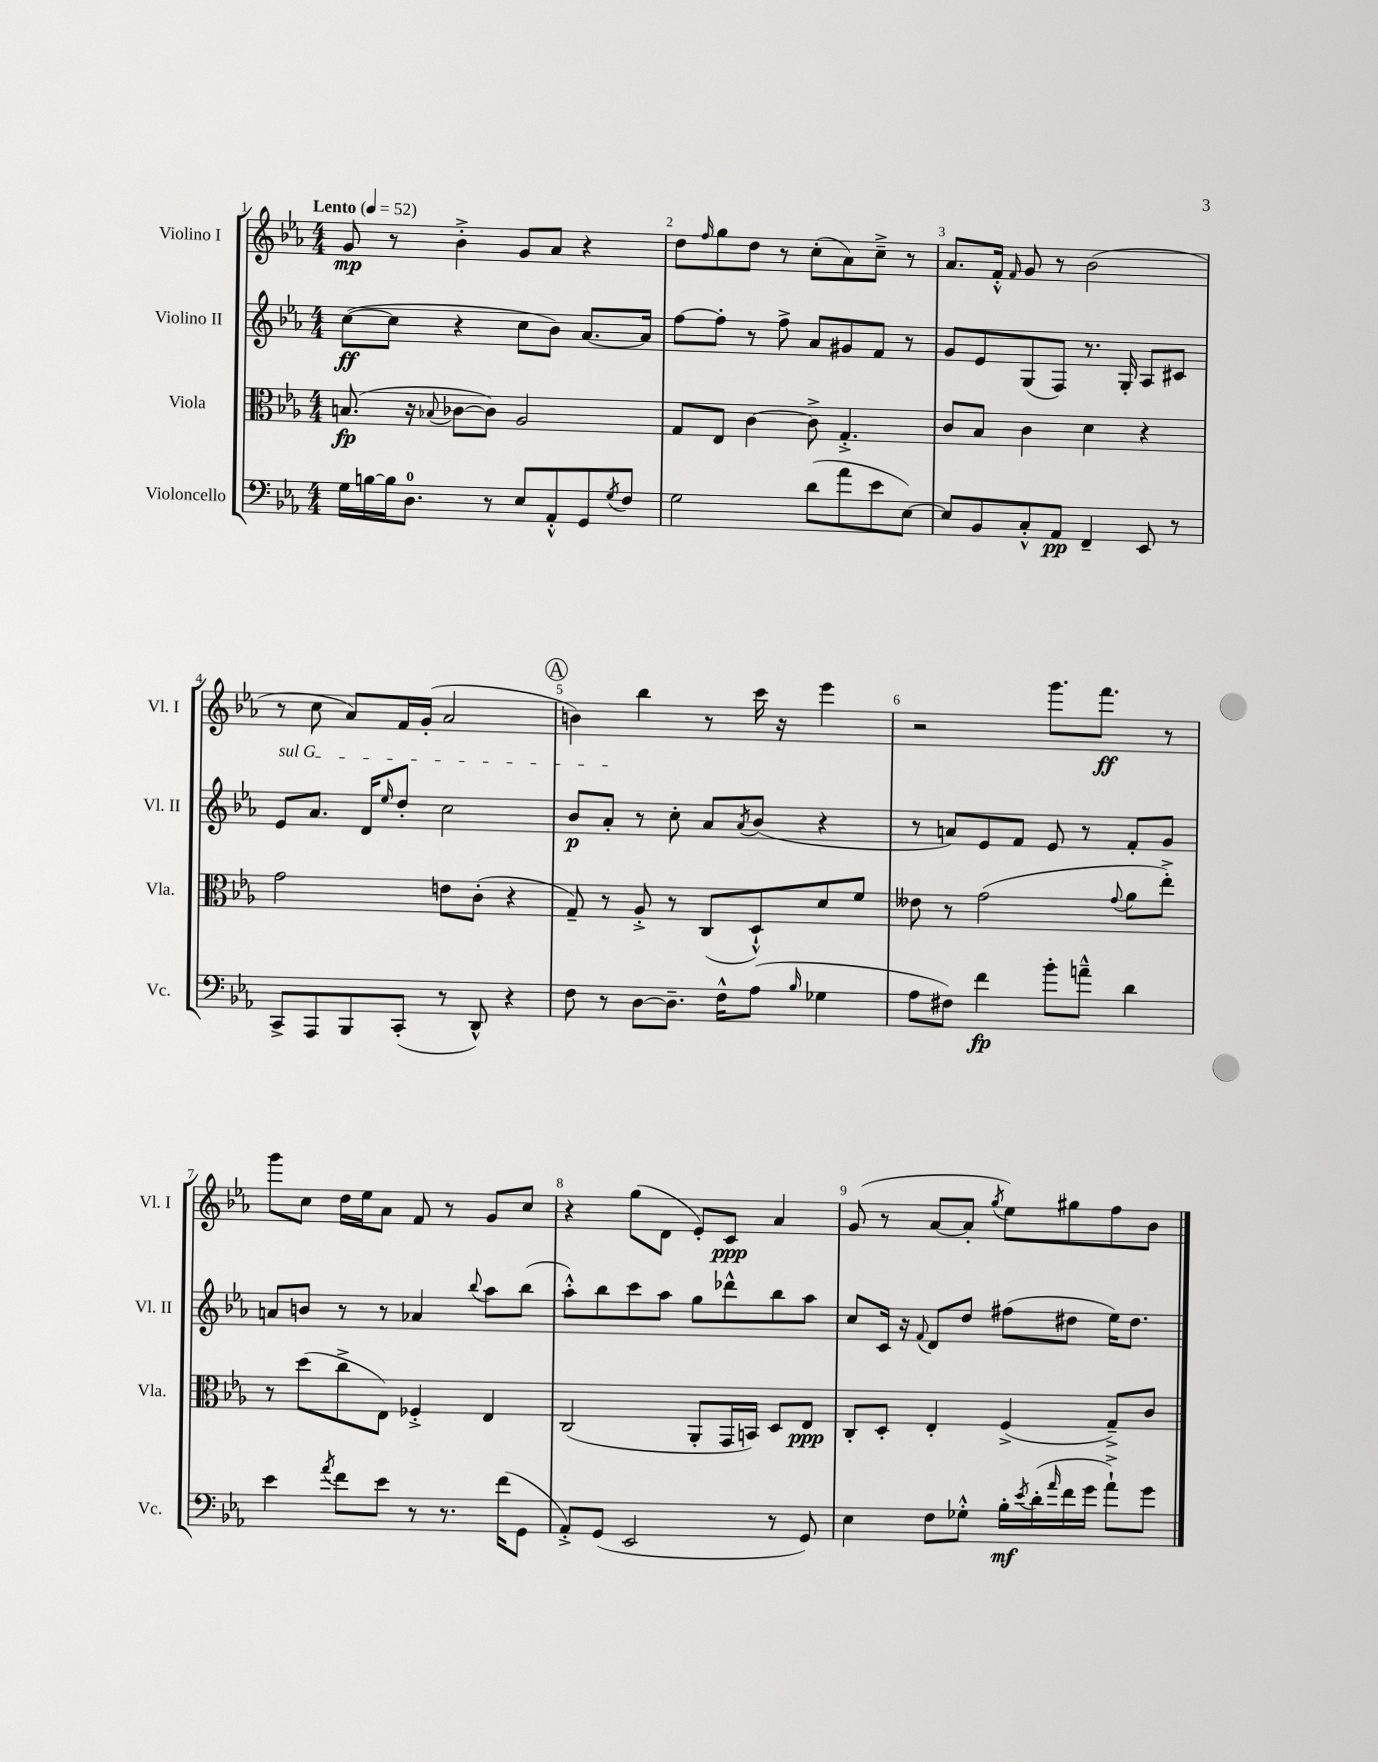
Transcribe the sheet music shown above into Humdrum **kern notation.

**kern	**kern	**kern	**kern
*staff4	*staff3	*staff2	*staff1
*clefF4	*clefC3	*clefG2	*clefG2
*k[b-e-a-]	*k[b-e-a-]	*k[b-e-a-]	*k[b-e-a-]
*M4/4	*M4/4	*M4/4	*M4/4
*MM52	*MM52	*MM52	*MM52
16G	(8.B	([8cc	8g
[16B	.	.	.
16B]	.	8cc]	8r
8.D	16r	.	.
.	8qqB-	.	.
.	[8c-	4r	4b-'^
8r	8c-])	.	.
8E-	2A-	8cc	8g
8AA-'^^	.	8b-)	8a-
8GG	.	[8.a-	4r
8qG	.	.	.
8F	.	.	.
.	.	16a-]	.
=	=	=	=
2G	8G	[8ff	8dd
.	.	.	16qqff
.	8E-	8ff']	8gg
.	[4c	8r	8dd
.	.	8ff^	8r
(8d	8c^]	8a-	(8cc'
8a-	4.G'^	8g#	8a-)
8e-	.	8f	8cc~^
[8E-)	.	8r	8r
=	=	=	=
8E-]	8c	8g	8.a-
8BB-	8B-	8e-	.
.	.	.	16f'^^
.	.	.	16qqf
8C'^^	4c	(8G	8g
8AA-	.	8F)	8r
4FF~	4d	8.r	(2b-
.	.	16G'	.
8EE-	4r	8A-	.
8r	.	8c#	.
=	=	=	=
8CC^	2g	8e-	8r
8AAA-	.	8.a-	8cc
8BBB-	.	.	8a-)
.	.	16d	.
.	.	16qqee-	.
(8CC'	.	8dd'	16f
.	.	.	(16g'
8r	8e	2cc	2a-
8DD^^)	(8c'	.	.
4r	4r	.	.
=	=	=	=
8F	8G~)	8b-	4b)
8r	8r	8a-'	.
[8D	8A-'^	8r	4bb-
8.D~]	8r	8cc'	.
.	(8C	8a-	8r
16F^^	.	.	.
.	.	8qa-	.
(8A-	8D`^^)	(8b-	16ccc
.	.	.	16r
16qqB-	.	.	.
4G-	8d	4r	4eee-
.	8f	.	.
=	=	=	=
8A-	8e--	8r	2r
8F#)	8r	8a)	.
4f	(2g	8e-	.
.	.	8f	.
8b-'	.	8e-	8.ggg
8a~^^	.	8r	.
.	.	.	8.fff
.	8qqg	.	.
4d	8a-	8f'	.
.	8ee-'^)	8g	8r
=	=	=	=
4e-	8r	8a	8ggg
.	(8dd	8b	8cc
8qa-	.	.	.
8f	8cc^	8r	16dd
.	.	.	16ee-
8e-	8E-)	8r	8a-
8r	4F-'^	4a-	8f
8.r	.	.	8r
.	.	8qqbb-	.
.	4E-	8aa-	8g
(16f	.	.	.
8GG	.	(8bb-	8cc
=	=	=	=
8AA-'^)	(2C	8aa-'^^)	4r
(8GG	.	8bb-	.
2EE-	.	8ccc	(8gg
.	.	8aa-	8d
.	8AA-'	8gg	8e-')
.	16GG	8ddd-^^	8c
.	16BB)	.	.
8r	8D	8bb-	4a-
8GG)	8E-	8aa-	.
=	=	=	=
4E-	8C'	8cc	(8g
.	8D'	16c	8r
.	.	16r	.
.	.	8qqf	.
8F	4E-'	8d	[8a-
8G-'^^	.	8dd	8a-']
.	.	.	8qgg
16B-'	(4F^	(8ff#	8ee-)
8qe-	.	.	.
(16d'	.	.	.
16qqa-	.	.	.
16f	.	8dd#	8gg#
16g	.	.	.
8a-`^)	8G~^)	16ee-)	8ff
.	.	8.dd#	.
8g	8c	.	8b-
==	==	==	==
*-	*-	*-	*-
